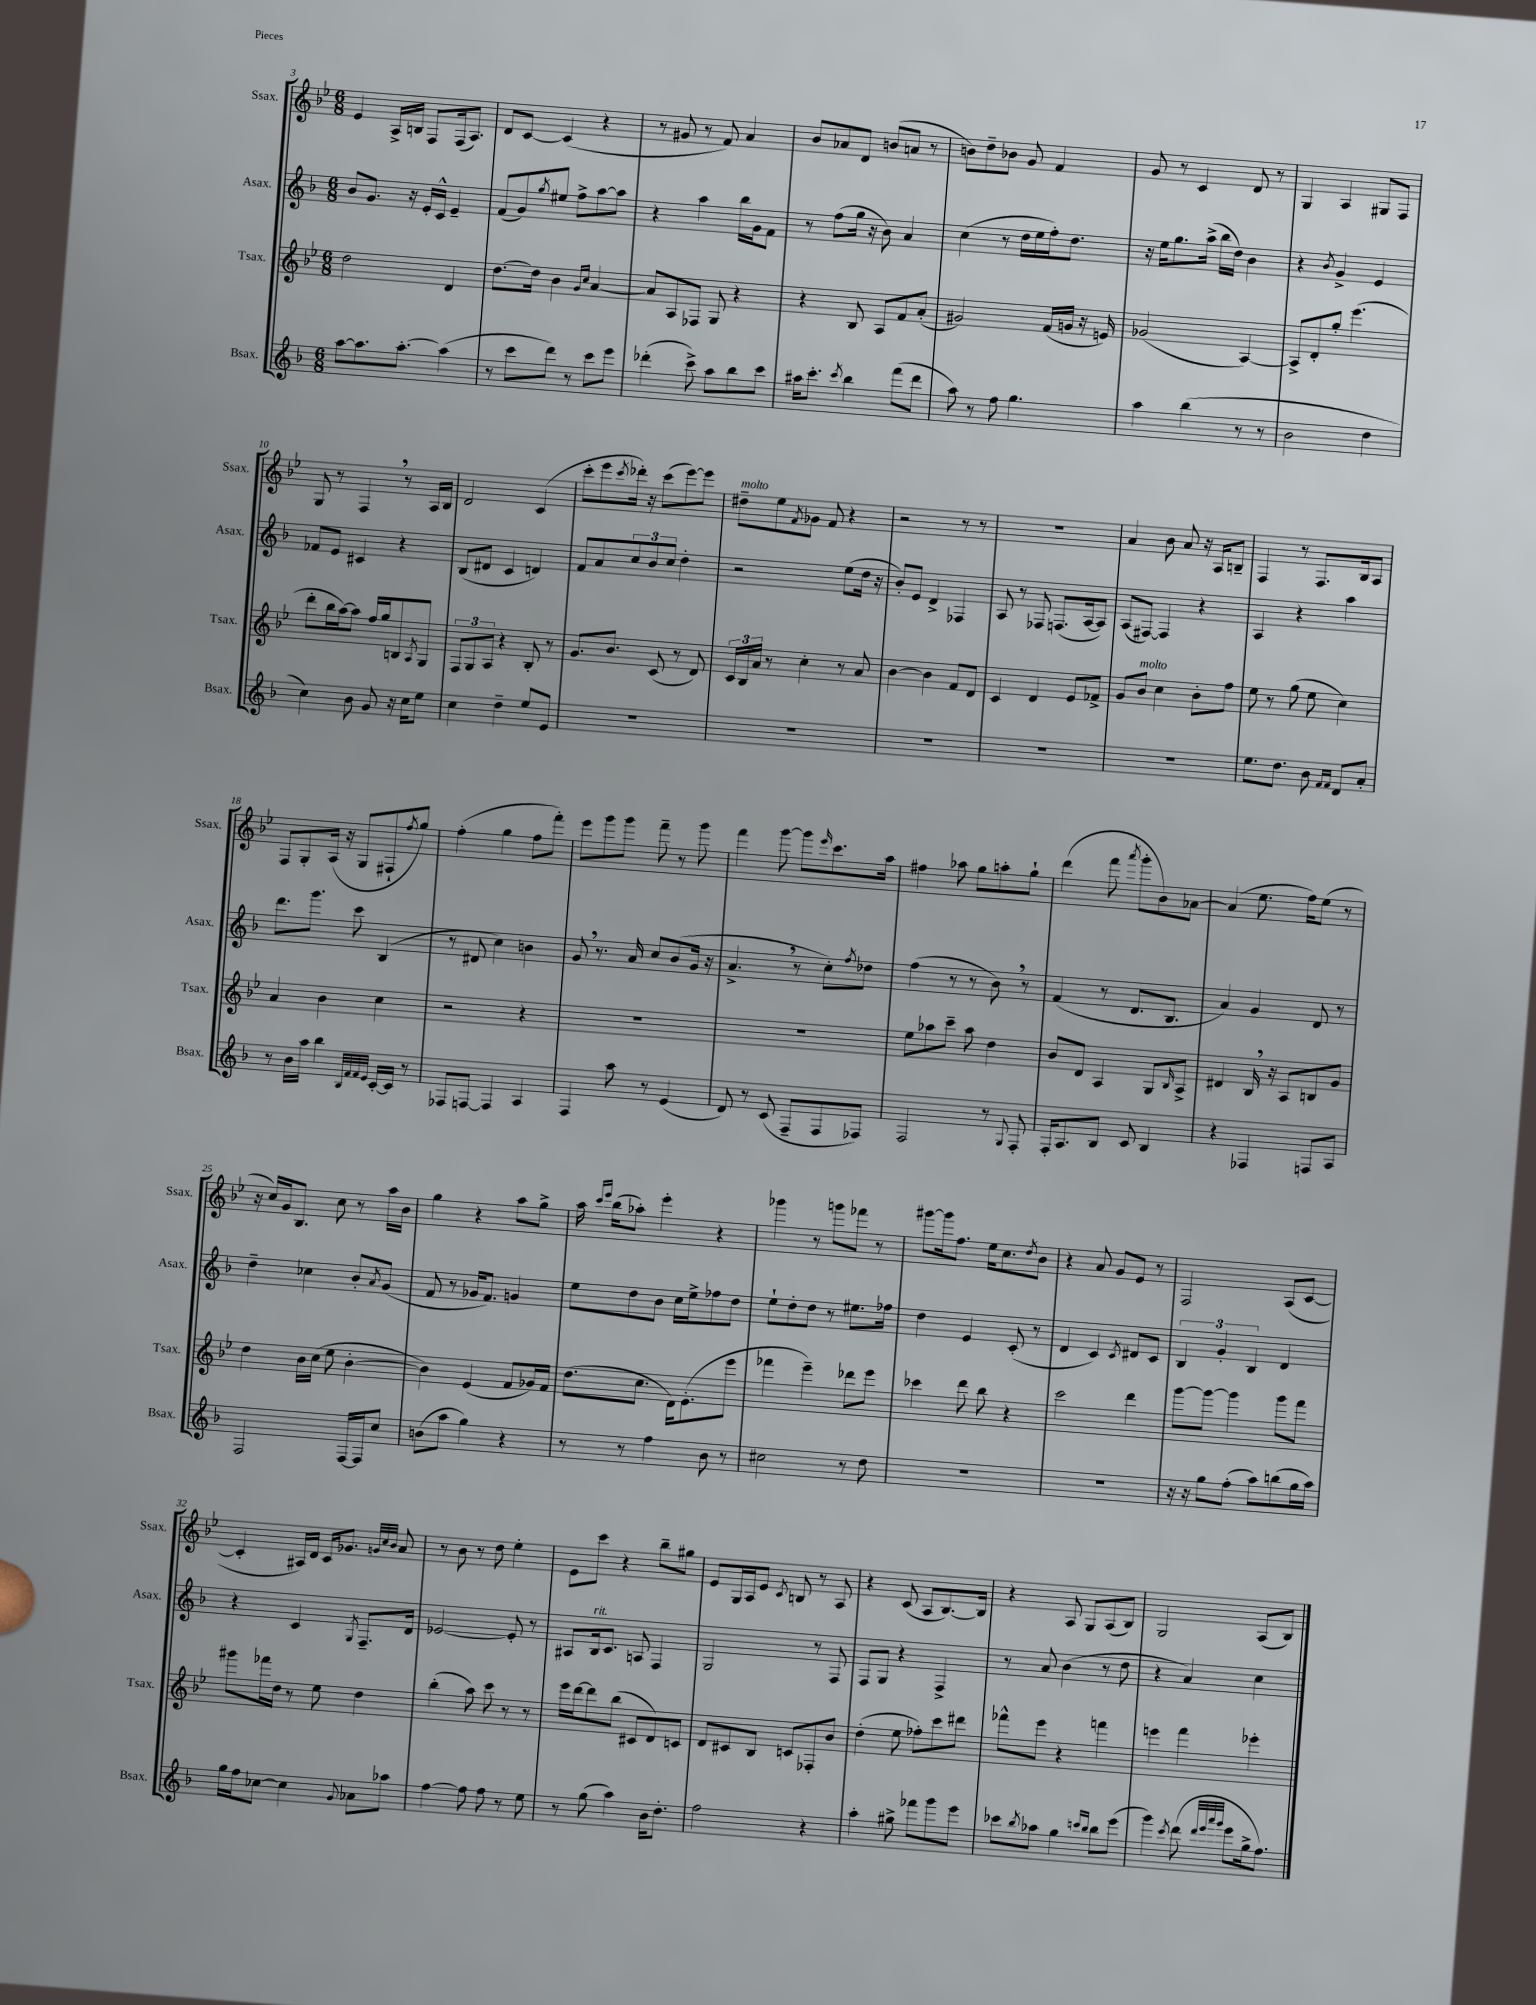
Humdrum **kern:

**kern	**kern	**kern	**kern
*part4	*part3	*part2	*part1
*staff4	*staff3	*staff2	*staff1
*I"Bsax.	*I"Tsax.	*I"Asax.	*I"Ssax.
*I'Bsax.	*I'Tsax.	*I'Asax.	*I'Ssax.
*clefG2	*clefG2	*clefG2	*clefG2
*k[b-]	*k[b-e-]	*k[b-]	*k[b-e-]
*M6/8	*M6/8	*M6/8	*M6/8
=3	=3	=3	=3
[8aa\L	2dd\	8b-/L	4e-/
8.aa\]	.	8.g/J	.
.	.	.	16A^/LL
[8.aa'\J	.	16r	16Bn/JJ
.	.	16e'/LL	8F/L
.	.	16c^^/JJ	.
(4aa\]	4d/	4e~/	(16F/k
.	.	.	8.A/J)
=4	=4	=4	=4
8r	[8.dd\L	(8f/L	8d/L
8ccc\L	.	8g/)	[8c/J
.	16dd\Jk]	.	.
.	.	8qgg/	.
8ddd\J)	4b-\	8ee#X/J	(4c/]
8r	.	8ff^\L	.
.	16qqg/LL	.	.
.	16qqcc/JJ	.	.
8ccc\L	[4a/	[8aa\	4r
8eee\J	.	8aa\J]	.
=5	=5	=5	=5
(4ddd-X'\	8a/L]	4r	8r
.	8A/	.	8g#X/
8ccc^\)	8F-X/J	4aa\	8r
8aa\L	8G/	.	8f/)
8bb-\	4r	16bb-\LL	4a/
.	.	16g\J	.
8ccc\J	.	8f\J	.
=6	=6	=6	=6
16aa#X\KL	4r	8r	8b-/L
8.ccc'\J	.	.	.
.	.	(8ff\L	8a-X/
8qccc/	.	.	.
4bb-\	8B-/	16gg\Jk	8d/J
.	.	16r	.
.	8A/L	8b-\)	(8bn/L
(8fff\L	8f/	4a/	8an/J
8ddd\J	(8a'/J	.	8r
=7	=7	=7	=7
8aa\)	2g#X/)	(4cc\	8bn\L)
8r	.	.	8dd~\
8ff\	.	8r	8b-X\J
4.gg\	.	16dd\LL	8g/
.	.	16ee\	.
.	(16f/LL	16ff'\J)	4f/
.	16gn/JJ	8.dd\J	.
.	16r	.	.
.	16en/)	.	.
=8	=8	=8	=8
4aa\	(2g-X/	16r	8g/
.	.	16ee\KL	.
.	.	8.gg\	8r
(4bb-\	.	.	4c/
.	.	(16aa^\Jk	.
.	.	16bb-\LL	.
.	.	16dd\JJ)	.
8r	[4A/)	4b-\	8d/
8r	.	.	8r
=9	=9	=9	=9
2b-\	8A^/L]	4r	4G/
.	8d'/	.	.
.	.	8qb-/	.
.	8gg'/J	4g^/	4A/
.	(4.eee-\	.	.
4dd\	.	4e/	8G#X/L
.	.	.	8F/J
!!LO:LB:g=z
=10	=10	=10	=10
4cc\)	8ddd'\L	8f-X/L	8G/
.	16bb-\L	8e/J	8r
.	[16aa\J)	.	.
8b-\	8aa\J]	4c#X/	4F,/
8g/	16ff/LL	.	.
.	16gg/J	.	.
16r	8Bn/	4r	8r
16cc\KL	.	.	.
.	8qA/	.	.
8ee\J	8G/J	.	16A/LL
.	.	.	16B-/JJ
=11	=11	=11	=11
4cc\	12F/L	(8B-/L	2d/
.	12G/	.	.
.	.	8d#X/J	.
.	12A/J	.	.
4dd~\	4r	4c/	.
8ee/L	8B-'/	4dn/)	(4c/
8e/J	8r	.	.
=12	=12	=12	=12
2.r	8.g/L	8f/L	8ccc'\L
.	.	8a/	8eee-\
.	8.b-/J	.	.
.	.	.	8qccc/
.	.	12cc/	16ddd-X'\Jk)
.	.	.	16r
.	.	12b-/	.
.	(8c/	.	(8ccc\L
.	.	12cc/J	.
.	8r	4dd'\	[8eee-\)
.	8d/)	.	8eee-\J]
=13	=13	=13	=13
!	!	!	!LO:TX:a:i:t=molto
2.r	24c/LL	2r	8dd#X~\L
.	24B-/	.	.
.	24a/JJ	.	.
.	8r	.	8ee-\
.	.	.	8qf/
.	4cc'\	.	8g-X\J
.	.	.	8f/
.	8r	(8ee\L	4r
.	8a/	16dd\Jk	.
.	.	16r	.
=14	=14	=14	=14
2.r	[4b-\	8b-'/L)	2r
.	.	8e/J	.
.	4b-\]	4d^/	.
.	8f/L	4F-X/	8r
.	8d/J	.	8r
=15	=15	=15	=15
2.r	4c/	8A/	2.r
.	.	8r	.
.	4d/	8F-X/	.
.	.	(8.Fn/L	.
.	8e-/L	.	.
.	.	[16A/k	.
.	8f-X^/J	8A/J])	.
=16	=16	=16	=16
2.r	8g/L	(8A/L	4a/
!	!LO:TX:a:i:t=molto	!	!
.	8b-/J	[8F#X/J)	.
.	4cc\	4F#/]	8b-\
.	.	.	8a/
.	8b-'\L	4r	16r
.	.	.	16A/KL
.	8ff\J	.	8Bn~/J
=17	=17	=17	=17
8.ee\L	8ee-\	4A/	4F/
.	8r	.	.
8.dd\J	.	.	.
.	(8gg\	4r	8r
8b-\	8ee-\	.	8.F/L
16qqf/LL	.	.	.
16qqf/JJ	.	.	.
8d/L	4cc\)	4aa\	.
.	.	.	16B-/k
8a'/J	.	.	8A/J
!!LO:LB:g=z
=18	=18	=18	=18
8r	4a/	8.ddd\L	8F/L
16b-\LL	.	.	8G'/
16aa\JJ	.	8.ggg\J	.
4bb-\	4b-\	.	(16A/Jk
.	.	.	16r
.	.	8ccc\	8G/L
32qqB-/LLL	.	.	.
32qqf/	.	.	.
32qqf/	.	.	.
32qqe/JJJ	.	.	.
[16c'/LL	4cc\	(4B-/	8F#X`/
16c/JJ]	.	.	.
.	.	.	8qff/
8r	.	.	8gg/J)
=19	=19	=19	=19
8F-X/L	2r	8r	(4ff'\
[8Fn/J	.	8d#X/	.
4F/]	.	4cc\)	4gg\
4A/	4r	4bn\	8ff\L
.	.	.	8fff'\J)
=20	=20	=20	=20
4F/	2.r	8g,/	8eee-\L
.	.	8.r	8ggg\
8aa\	.	.	8ggg\J
.	.	16a/	.
8r	.	8cc/L	8fff~\
(4e/	.	(8b-/	8r
.	.	16g/Jk	8ggg\
.	.	16r	.
=21	=21	=21	=21
8d/)	2.r	4.a^,/	4fff\
8r	.	.	.
(8c/	.	.	[8ggg\
8F~/L	.	8r	8ggg\L]
.	.	.	16qqeee-/
8F/	.	8cc'\L)	8.ccc\
.	.	8qff/	.
8F-X/J)	.	8dd-X\J	.
.	.	.	16aa\Jk
=22	=22	=22	=22
2F/	8ee-\L	(4ff\	4ff#X\
.	8aa-X\	.	.
.	8ccc~\J	8r	8aa-X\
.	8aa-\	8r	8gg\L
8r	4dd\	8b-,\)	8aan'\
8qqG/	.	.	.
8F'/	.	8r	8gg`\J
=23	=23	=23	=23
16F'/KL	8b-/L	(4f/	(4ddd\
8.A/	.	.	.
.	8d/J	.	.
8B-/J	4A/	8r	8fff\
.	.	.	8qaaa/
8c/	.	8.d/L	8ggg'\L
4B-/	8G/L	.	8b-\)
.	.	8.B-/J	.
.	16qqB-/	.	.
.	8A^/J	.	[8a-X\J
=24	=24	=24	=24
4r	4d#X/	4a/)	(4a-/]
4F-X/	16B-,/	4g/	8.ee-\
.	16r	.	.
.	8A/L	.	.
.	.	.	16ff\KL)
8Fn/L	8Bn/	8d/	(8ee-\J
8A/J	8g/J	8r	8r
!!LO:LB:g=z
=25	=25	=25	=25
2F/	4dd\	4dd~\	16r
.	.	.	16cc/LL)
.	.	.	16g/J
.	.	.	8.B-/J
.	16b-\LL	4cc-X\	.
.	(16cc\JJ	.	.
.	8ee-\	.	8cc\
[16F/LL	[4b-'\	8b-'/L	8r
16F/J]	.	.	.
.	.	8qa/	.
8cc/J	.	(8g/J	16aa\LL
.	.	.	16b-\JJ
=26	=26	=26	=26
(8bn\L	4b-\])	8f/	4gg\
8aa\J	.	8r	.
4gg\)	(4e-/	16g-X/KL	4r
.	.	8.f/J)	.
4r	8f/L	4gn/	8aa\L
.	16g-X/L)	.	8gg^\J
.	16f/JJ	.	.
=27	=27	=27	=27
8r	(8.dd\L	8ee\L	16aa\
.	.	.	16qqccc/LL
.	.	.	16qqeee-/JJ
.	.	.	(16bb-\KL
8r	.	8dd\	8aa-X'\J)
.	8.cc\J	.	.
4ff\	.	8b-\J	4eee-'\
.	16d\KL)	16cc\LL	.
.	(8.e-'\	16ee^\J	.
8b-\	.	8ff-X\	4r
8r	8eee-\J	8dd\J	.
=28	=28	=28	=28
2cc#X\	4fff-X\	8ee`\L	4ggg-X\
.	.	8dd'\	.
.	4eee-~\)	8dd\J	8r
.	.	8r	8gggn\L
8r	8ddd-X\L	8.ee#X\L	8fff-X\J
8dd\	8eee-\J	.	8r
.	.	16ff-X\Jk	.
=29	=29	=29	=29
2.r	4ccc-X\	4dd\	[8ggg#X\L
.	.	.	16ggg#\k]
.	.	.	8.ff\J
.	8ddd\	4e/	.
.	8bb-\	.	16ee-\KL
.	.	.	8.cc\
.	4r	(8c'/	.
.	.	.	8qdd/
.	.	8r	8b-\J
=30	=30	=30	=30
2.r	2ccc\	4d/	4r
.	.	4c/)	8a/
.	.	.	8g/L
.	.	8qc/	.
.	4ddd\	8d#X/L	8e-/J
.	.	8c/J	8r
=31	=31	=31	=31
16r	[8ggg\L	6B-/	2F/
16r	.	.	.
8gg\L	8ggg\J_	.	.
.	.	6g'/	.
(8ff'\J	4ggg\]	.	.
.	.	6B-/	.
8aa\L)	.	.	.
(8bbn\	8ggg\L	4d/	(8A/L
16gg\L	8fff\J	.	[8c/J
16aa\JJ)	.	.	.
!!LO:LB:g=z
=32	=32	=32	=32
16gg\LL	8ggg#X\L	4r	4c'/]
16ff\J	.	.	.
[8cc-X\J	16fff-X\L	.	.
.	16dd\JJ	.	.
4cc-\]	8r	4c/	16A#X/LL)
.	.	.	16d/JJ
.	8ee-\	.	16c/KL
.	.	.	8.g-X/J
8qqg/	.	8qG/	.
8a-X\L	4dd\	8.F~/L	.
.	.	.	32qqgn/LLL
.	.	.	32qqcc/
.	.	.	32qqb-/JJJ
8aa-X\J	.	.	8a/
.	.	16d/Jk	.
=33	=33	=33	=33
[4ff\	(4bb-'\	[2e-X/	8r
.	.	.	8b-\
8ff\]	8aa\)	.	8r
8ff\	8ccc\	.	8dd\
8r	8r	8e-'/]	4ee-'\
8ee\	8r	8r	.
=34	=34	=34	=34
8r	16eee-\LL	8A#X/L	8e-\L
.	[16ddd\J	.	.
!	!	!LO:TX:a:i:t=rit.	!
(8gg\	8ddd\]	16B-/k	8ccc\J
.	.	8.c/J	.
4aa\)	(8bb-\J	.	4r
.	8c#X/L	8An/	.
16b-\KL	8d/)	4F/	8bb-~\L
8.dd'\J	.	.	.
.	8cn/J	.	8gg#X\J
=35	=35	=35	=35
2ff\	8d/L	2G/	8e-/L
.	8c#X/	.	16G/L
.	.	.	16A/J
.	8B-/J	.	8e-/J
.	.	.	8qc/
.	8cn/L	.	8Bn/
4r	8F-X'/	8r	8r
.	8b-/J	8F/	8A/
=36	=36	=36	=36
4aa'\	(4dd'\	8F/L	4r
.	.	8G/J	.
8gg#X^\	8ee-\	4r	(8c/
8fff-X\L	8ff-X'\L)	.	8A/L
8ggg\	8ccc\	4F^/	[8.B-/)
8eee\J	8ddd#X\J	.	.
.	.	.	16B-/Jk]
=37	=37	=37	=37
8ccc-X\L	8fff-X^^\L	8r	4r
8qbb-/	.	.	.
8aa-X\J	8eee-\J	8a/	.
4gg\	4r	(4b-\	8A/
.	.	.	8G/L
16qqcccn/LL	.	.	.
16qqbb-/JJ	.	.	.
8bb-\L	4fffn\	8r	(8A/
(8eee\J	.	8dd\	8B-/J)
=38	=38	=38	=38
4ggg\)	4eeen\	4r	2G/
8qccc/	.	.	.
(8ddd\	4fff\	4a/)	.
32qqddd/LLL	.	.	.
32qqeee/	.	.	.
32qqaaa/	.	.	.
32qqggg/JJJ	.	.	.
8eee\L	.	.	.
16gg^\k	4eee-X'\	4cc\	(8A/L
8.ff\J)	.	.	.
.	.	.	8B-/J)
==	==	==	==
*-	*-	*-	*-
